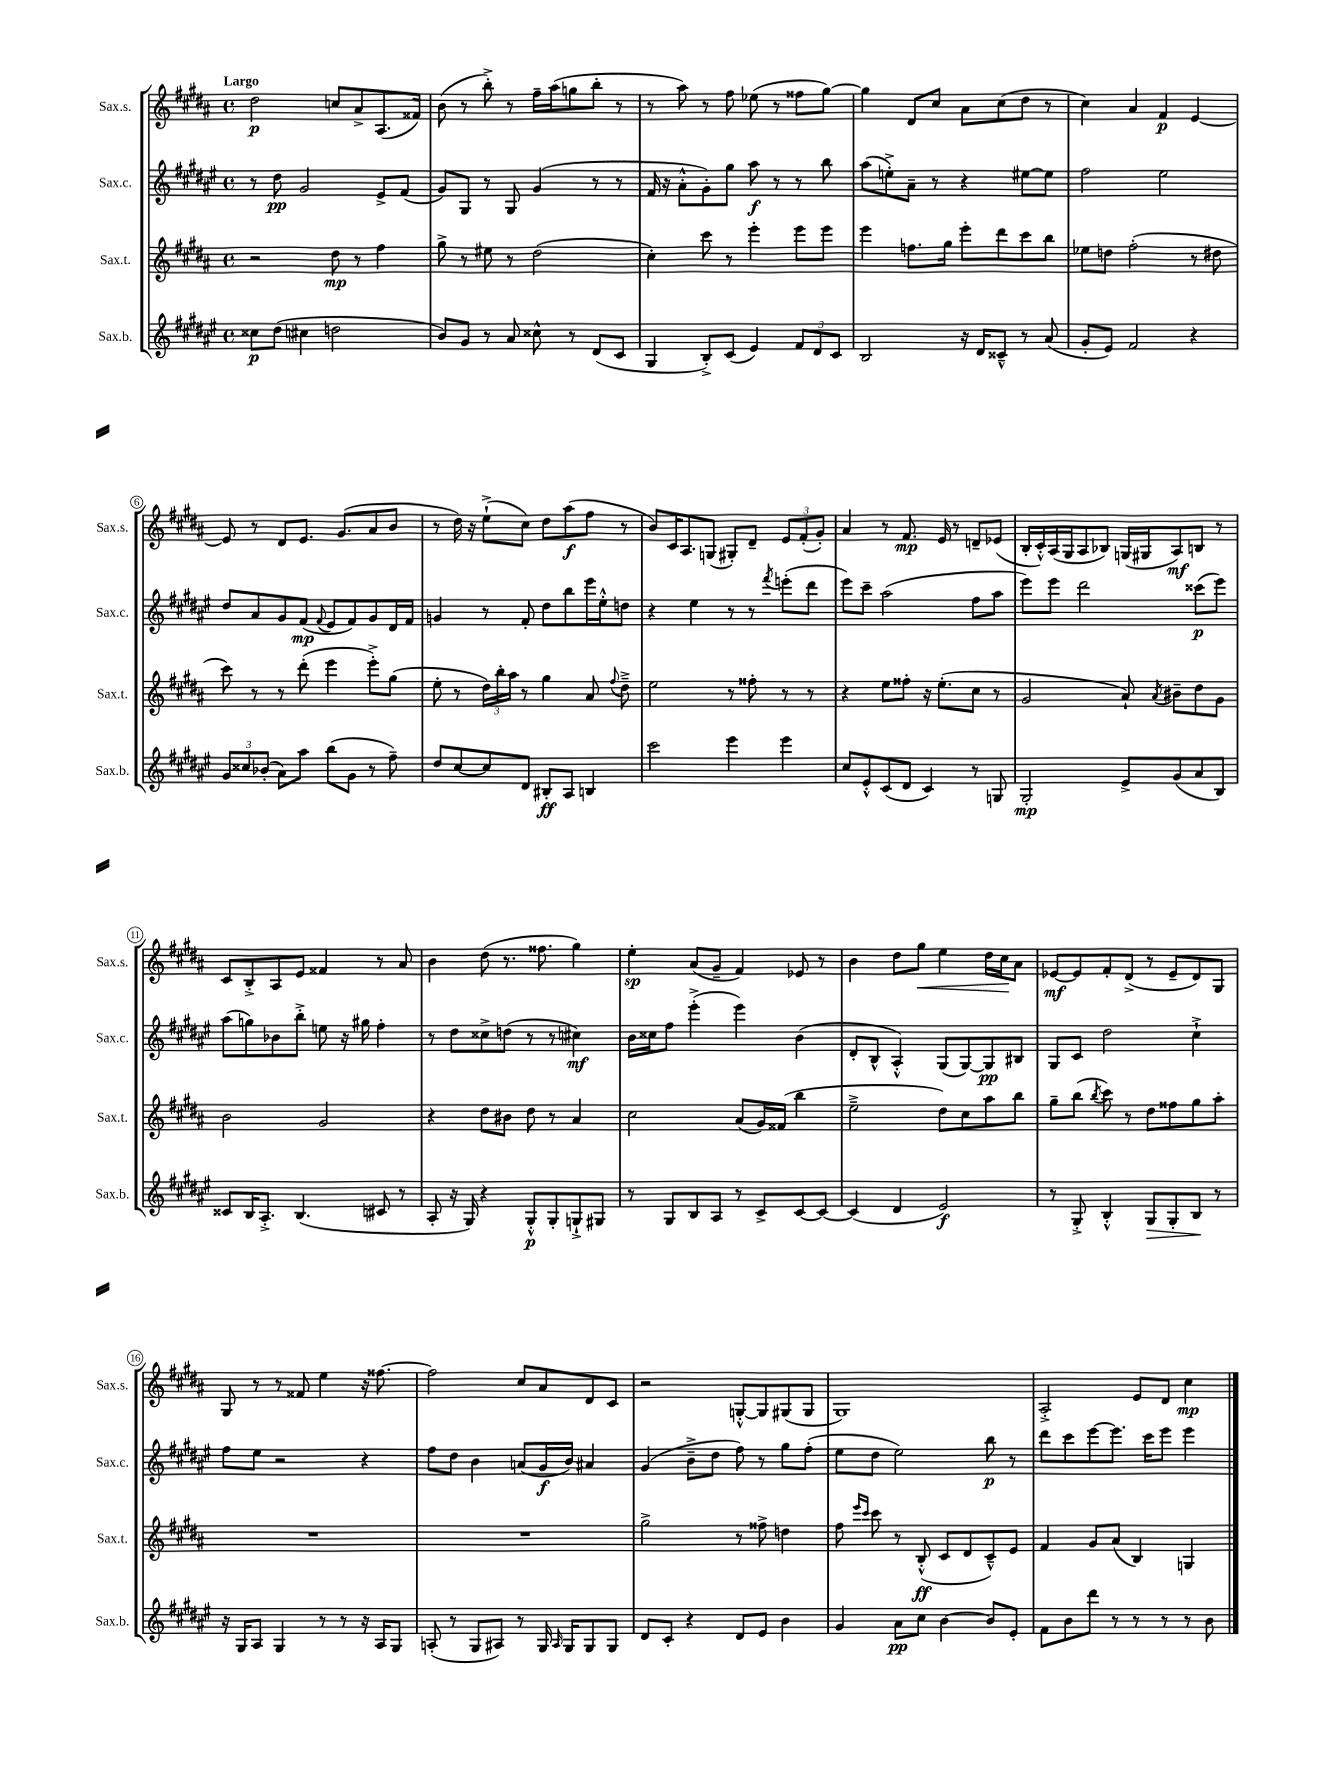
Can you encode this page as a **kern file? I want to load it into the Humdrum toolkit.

**kern	**kern	**kern	**kern
*staff4	*staff3	*staff2	*staff1
*clefG2	*clefG2	*clefG2	*clefG2
*k[f#c#g#d#a#e#]	*k[f#c#g#d#a#]	*k[f#c#g#d#a#e#]	*k[f#c#g#d#a#]
*M4/4	*M4/4	*M4/4	*M4/4
*met(c)	*met(c)	*met(c)	*met(c)
8cc##	2r	8r	2dd#
(8dd#	.	8dd#	.
4cc#	.	2g#	.
2dd	8dd#	.	8cc
.	8r	.	8a#^
.	4ff#	8e#^	(8.A#
.	.	(8f#	.
.	.	.	16f##)
=	=	=	=
8b)	8gg#^	8g#)	(8b
8g#	8r	8G#	8r
8r	8ee#	8r	8bb'^)
8a#	8r	8G#	8r
8cc##^^	(2dd#	(4g#	16ff#~
.	.	.	(16aa#
8r	.	.	8gg
(8d#	.	8r	8bb'
8c#	.	8r	8r
=	=	=	=
4G#	4cc#')	16f#	8r
.	.	16r	.
.	.	8a#'^^	8aa#)
8B'^)	8ccc#	8g#')	8r
(8c#	8r	8gg#	8ff#
4e#)	4eee'	8aa#	(8ee-
.	.	8r	8r
12f#	8eee	8r	8ff##
12d#	.	.	.
.	8eee	8bb	[8gg#)
12c#	.	.	.
=	=	=	=
2B	4eee	(8aa#	4gg#]
.	.	8ee'^)	.
.	8.ff	8a#~	8d#
.	.	8r	8cc#
.	16gg#	.	.
16r	8eee'	4r	8a#
16d#	.	.	.
8c##~^^	8ddd#	.	(8cc#
8r	8ccc#	[8ee#	8dd#
(8a#	8bb	8ee#]	8r
=	=	=	=
8g#'	8ee-	2ff#	4cc#)
8e#)	8dd	.	.
2f#	(2ff#'	.	4a#
.	.	2ee#	4f#
4r	8r	.	[4e
.	8dd#	.	.
=	=	=	=
12g#	8ccc#)	8dd#	8e]
12cc##	.	.	.
.	8r	8a#	8r
(12b-'	.	.	.
8a#)	8r	8g#	8d#
8aa#	(8ddd#'	(8f#	8.e
.	.	8qqf#	.
(8bb	4eee	8e#	.
.	.	.	(8.g#
8g#	.	8f#)	.
8r	8eee'^)	8g#	8a#
8ff#~)	(8gg#	16d#	8b
.	.	16f#	.
=	=	=	=
8dd#	8ee'	4g	8r
[8cc#	8r	.	16dd#)
.	.	.	16r
8cc#]	24dd#)	8r	(8ee`^
.	24bb'	.	.
.	24aa#	.	.
8d#	8r	8f#'	8cc#)
8B#'	4gg#	8dd#	8dd#
8A#	.	8bb	(8aa#
4B	8a#	16eee#	8ff#
.	.	16ee#'^^	.
.	8qqff#	.	.
.	8dd#~^	8dd	8r
=	=	=	=
2ccc#	2ee	4r	8b)
.	.	.	16c#
.	.	.	8.A#
.	.	4ee#	.
.	.	.	(8G
4eee#	8r	8r	8G#')
.	8ff##'	8r	8d#~
.	.	8qfff#	.
4eee#	8r	(8eee'	12e
.	.	.	(12f#'
.	8r	8ddd#	.
.	.	.	12g#')
=	=	=	=
8cc#	4r	8eee#)	4a#
8e#'^^	.	8ccc#~	.
(8c#	8ee	(2aa#	8r
8d#	8ff##'	.	8.f#
4c#)	16r	.	.
.	(8.ee'	.	16e
.	.	.	8r
8r	8cc#	8ff#	8d~
8G	8r	8aa#	(8e-
=	=	=	=
2G#'	2g#	8eee#)	16B'
.	.	.	16c#'^^)
.	.	8eee#	(16A#
.	.	.	16G#
.	.	2ddd#	8A#
.	.	.	8B-)
8e#^	8a#`)	.	(16G
.	.	.	16G#
.	8qa#	.	.
(8g#	8b#~	.	8A#)
8a#	8dd#	(8ccc##	8B
8B)	8g#	8eee#)	8r
=	=	=	=
8c##	2b	(8aa#	8c#
16B	.	8gg)	8B'^
8.A#'^	.	.	.
.	.	8b-	8A#
(4.B	.	8bb'^	8e
.	2g#	8ee	4f##
.	.	16r	.
.	.	16gg#	.
8c#	.	4ff#'	8r
8r	.	.	8a#
=	=	=	=
8A#'	4r	8r	4b
16r	.	8dd#	.
16G#)	.	.	.
4r	8dd#	8cc##^	(8dd#
.	8b#	(8dd	8.r
8G#'^^	8dd#	8r	.
.	.	.	8.ff##
8G#'	8r	8r	.
8G`^	4a#	4cc#)	4gg#)
8G#	.	.	.
=	=	=	=
8r	2cc#	16b	4ee'
.	.	16cc##	.
8G#	.	8ff#	.
8B	.	(4eee#'^	(8a#
8A#	.	.	8g#~
8r	(8a#	4eee#)	4f#)
8c#^	16g#)	.	.
.	(16f##	.	.
[8c#	4bb	(4b	8e-
8c#_	.	.	8r
=	=	=	=
(4c#]	2ee~^	8d#'	4b
.	.	8B^^	.
4d#	.	4A#'^^)	8dd#
.	.	.	8gg#
2e#)	8dd#)	(8G#	4ee
.	8cc#	[8G#)	.
.	8aa#	8G#]	16dd#
.	.	.	16cc#
.	8bb	8B#	8a#
=	=	=	=
8r	8gg#~	8G#	[8e-
8G#'^	(8bb	8c#	8e-]
.	8qbb	.	.
4B'^^	8ccc#)	2dd#	8f#'
.	8r	.	(8d#^
8G#	8dd#	.	8r
8G#'	8ff##	.	8e-~
8B	8gg#	4cc#`^	8d#)
8r	8aa#'	.	8G#
=	=	=	=
16r	1r	8ff#	8G#
16G#	.	.	.
8A#	.	8ee#	8r
4G#	.	2r	8r
.	.	.	8f##
8r	.	.	4ee
8r	.	.	.
16r	.	4r	16r
16A#	.	.	[8.ff##
8G#	.	.	.
=	=	=	=
(8A'	1r	8ff#	2ff##]
8r	.	8dd#	.
8G#	.	4b	.
8A#)	.	.	.
8r	.	(8a	8cc#
16G#	.	16g#	8a#
16qqA#	.	.	.
16G#	.	16b)	.
8G#	.	4a#	8d#
8G#	.	.	8c#
=	=	=	=
8d#	2gg#^	(4g#	2r
8c#'	.	.	.
4r	.	8b~^	.
.	.	8dd#	.
8d#	8r	8ff#)	[8G'^^
8e#	8ff##^	8r	8G]
4b	4dd	8gg#	(8G#
.	.	(8ff#'	8G#
=	=	=	=
4g#	8ff#	8ee#	1G#)
.	16qqeee	.	.
.	16qqccc#	.	.
.	8ccc#	8dd#	.
8a#	8r	2ee#)	.
8cc#	(8B'^^	.	.
[4b	8c#	.	.
.	8d#	.	.
8b]	8c#~^^)	8bb	.
8e#'	8e	8r	.
=	=	=	=
8f#	4f#	8ddd#	2A#'^
8b	.	8ccc#	.
8ddd#	8g#	[8eee#	.
8r	(8a#	8.eee#]	.
8r	4B)	.	8e
.	.	16ccc#	.
8r	.	8eee#	8d#
8r	4G	4eee#	4cc#
8b	.	.	.
==	==	==	==
*-	*-	*-	*-
